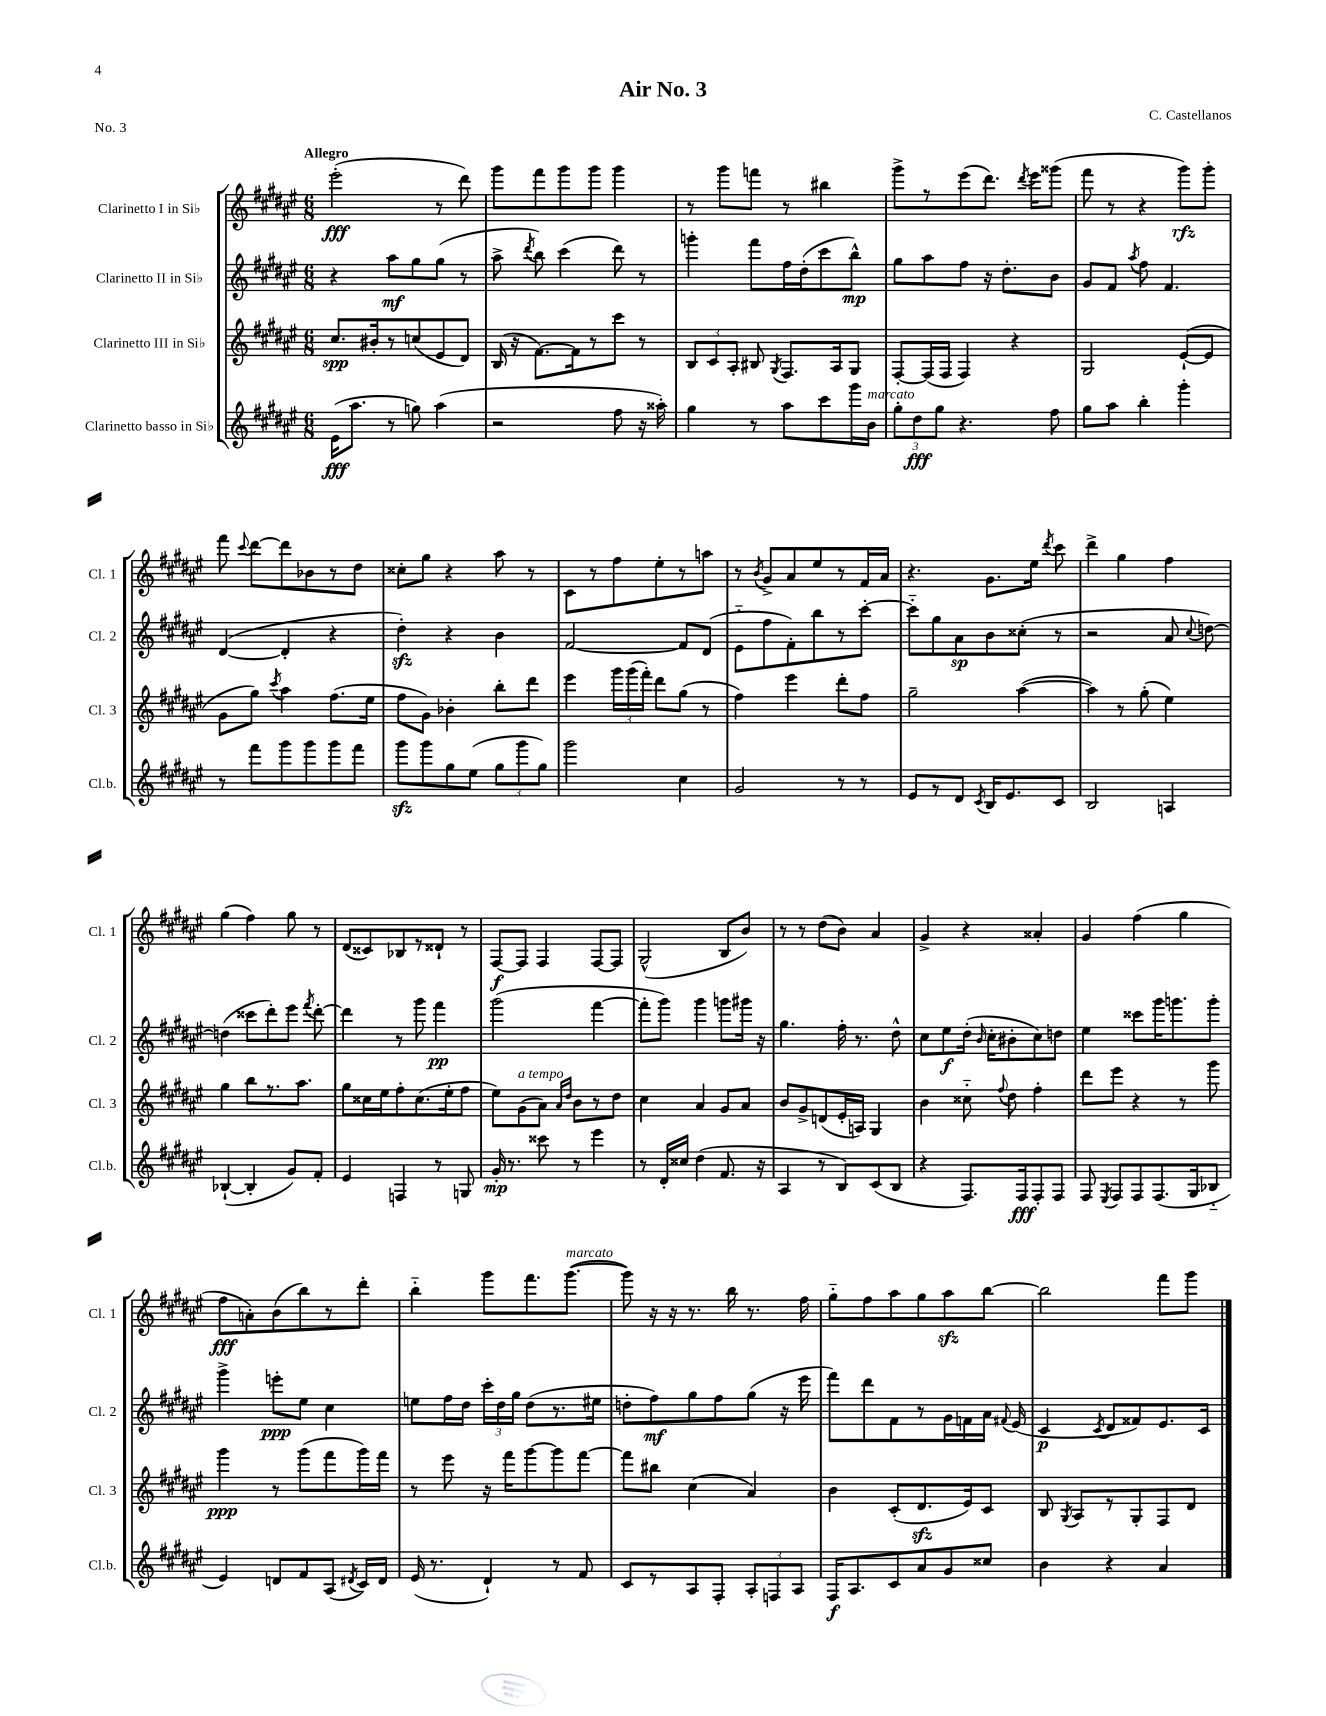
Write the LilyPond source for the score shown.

\header { title = "Air No. 3" composer = "C. Castellanos" piece = "No. 3" }
<<
\new StaffGroup <<
\new Staff = "s0" \with { instrumentName = "Clarinetto I in Sib" shortInstrumentName = "Cl. 1" } {
    \clef treble \key fis \major \numericTimeSignature \time 6/8 \tempo "Allegro"
    \autoBeamOff eis'''2-.\fff( r8 dis'''8) |
    gis'''8[ fis'''8 gis'''8 gis'''8] gis'''4 |
    r8 gis'''8[ f'''8] r8 bis''4 |
    gis'''8[-> r8 eis'''8( dis'''8.]) \acciaccatura { dis'''8 } eis'''16[ gisis'''8]( |
    fis'''8 r8 r4 gis'''8[\rfz) gis'''8]-. |
    fis'''8 \appoggiatura { cis'''8 } dis'''8[~ dis'''8 bes'8 r8 dis''8] |
    cisis''8[-. gis''8] r4 ais''8 r8 |
    cis'8[ r8 fis''8 eis''8-. r8 a''8] |
    r8 \acciaccatura { b'8 } gis'8[-> ais'8 eis''8 r8 fis'16 ais'16] |
    r4. gis'8.[ eis''16] \acciaccatura { dis'''8 } cis'''8 |
    dis'''4-> gis''4 fis''4 |
    gis''4( fis''4) gis''8 r8 |
    dis'8[( cisis'8) bes8 r8 disis'8]-! r8 |
    fis8[~\f fis8] fis4 fis8[~ fis8] |
    gis2-^( b8[ b'8]) |
    r8 r8 dis''8[( b'8]) ais'4 |
    gis'4-> r4 aisis'4-. |
    gis'4 fis''4( gis''4 |
    fis''8[\fff a'8-.) b'8( b''8) r8 dis'''8]-. |
    b''4-_ gis'''8[ fis'''8. gis'''8.]~^\markup { \italic "marcato" }( |
    gis'''8) r16 r16 r8. b''16 r8. fis''16 |
    gis''8[-_ fis''8 ais''8 gis''8 ais''8\sfz b''8]~ |
    b''2 fis'''8[ gis'''8] \bar "|." |
}
\new Staff = "s1" \with { instrumentName = "Clarinetto II in Sib" shortInstrumentName = "Cl. 2" } {
    \clef treble \key fis \major \numericTimeSignature \time 6/8
    \autoBeamOff r4 ais''8[\mf gis''8 gis''8]( r8 |
    ais''8-> \acciaccatura { dis'''8 } b''8) cis'''4( dis'''8) r8 |
    g'''4-. fis'''8[ fis''16 dis''16-.( cis'''8 b''8]-^\mp) |
    gis''8[ ais''8 fis''8] r16 dis''8.[-. b'8] |
    gis'8[ fis'8] \acciaccatura { ais''8 } fis''8 fis'4. |
    dis'4~( dis'4-. r4 |
    dis''4-.\sfz) r4 b'4 |
    fis'2~ fis'8[ dis'8]( |
    eis'8[-_ fis''8 fis'8-.) b''8 r8 cis'''8]~-. |
    cis'''8[-_ gis''8 ais'8\sp b'8 cisis''8]-.( r8 |
    r2 ais'8 \appoggiatura { cis''8 } d''8~) |
    d''4( cisis'''8[ dis'''8-.) eis'''8] \acciaccatura { fis'''8 } dis'''8~-. |
    dis'''4 r8 gis'''8 fis'''4\pp |
    gis'''2( fis'''4~ |
    fis'''8[-. gis'''8]) gis'''4 g'''8[ gis'''16] r16 |
    gis''4. fis''16-. r8. dis''8-^ |
    cis''8[ eis''8\f dis''16]-.( \grace { b'16 } cis''16[-. bis'8-. cis''8) d''8] |
    eis''4 cisis'''8[ gis'''16 g'''8. g'''8]-. |
    gis'''4-> e'''8[-.\ppp eis''8] cis''4 |
    e''8[ fis''16 dis''16] \tuplet 3/2 { cis'''16[-. dis''16 gis''16] } dis''8[( r8. eis''16] |
    d''8[-. fis''8\mf) gis''8 fis''8 gis''8]( r16 eis'''16 |
    fis'''8[) dis'''8 fis'8 r8 gis'16 f'16 ais'16] \appoggiatura { fis'8 } eis'16( |
    cis'4\p \acciaccatura { cis'8 } dis'8[ fisis'8) eis'8. cis'16] \bar "|." |
}
\new Staff = "s2" \with { instrumentName = "Clarinetto III in Sib" shortInstrumentName = "Cl. 3" } {
    \clef treble \key fis \major \numericTimeSignature \time 6/8
    \autoBeamOff cis''8.[\spp bis'16-. r8 c''8( eis'8 dis'8]) |
    b16( r16 fis'8.[~) fis'16 r8 cis'''8] r8 |
    \tuplet 3/2 { b8[ cis'8 ais8]-. } bis8 \acciaccatura { gis8 } fis8.[ ais16 gis8] |
    fis8[~-. fis16( fis16] fis4) r4 |
    gis2 eis'8[~-!( eis'8] |
    gis'8[ gis''8]) \acciaccatura { cis'''8 } ais''4 fis''8.[( eis''16] |
    fis''8[ gis'8]) bes'4-. b''8[-. dis'''8] |
    eis'''4 \tuplet 3/2 { gis'''16[ gis'''16( fis'''16]-.) } dis'''8[ gis''8]( r8 |
    fis''4) eis'''4 dis'''8[-. fis''8] |
    gis''2-- ais''4~( |
    ais''4) r8 gis''8-.( eis''4) |
    gis''4 b''8[ r8. ais''8.] |
    gis''8[ cisis''16 eis''16 fis''8-. cisis''8.( eis''16-. fis''8] |
    eis''8[) gis'8^\markup { \italic "a tempo" }( ais'8]) \grace { ais'16[ dis''16] } b'8[ r8 dis''8] |
    cis''4 ais'4 gis'8[ ais'8] |
    b'8[ gis'8-> d'8( eis'16-. a16]) gis4 |
    b'4 cisis''8-_ \appoggiatura { fis''8 } dis''8 fis''4-. |
    dis'''8[ eis'''8] r4 r8 gis'''8 |
    gis'''4\ppp r8 gis'''8[( fis'''8 gis'''16) fis'''16] |
    r8 eis'''8 r16 fis'''16[ gis'''8~ gis'''8 fis'''8]~ |
    fis'''8[ bis''8] cis''4( ais'4) |
    b'4 cis'8[-.( dis'8.\sfz eis'16) cis'8] |
    b8 \acciaccatura { gis8 } ais8[ r8 gis8-. fis8 dis'8] \bar "|." |
}
\new Staff = "s3" \with { instrumentName = "Clarinetto basso in Sib" shortInstrumentName = "Cl.b." } {
    \clef treble \key fis \major \numericTimeSignature \time 6/8
    \autoBeamOff eis'16[\fff( ais''8.] r8 g''8) ais''4( |
    r2 fis''8 r16 aisis''16-.) |
    gis''4 r8 ais''8[ cis'''8 gis'''16 b'16]^\markup { \italic "marcato" } |
    \tuplet 3/2 { gis''8[-. dis''8\fff gis''8] } r4. fis''8 |
    gis''8[ ais''8] b''4-. gis'''4-. |
    r8 fis'''8[ gis'''8 gis'''8 gis'''8 fis'''8] |
    gis'''8[\sfz gis'''8 gis''8 eis''8]( \tuplet 3/2 { gis''8[ gis'''8 gis''8]) } |
    gis'''2 cis''4 |
    gis'2 r8 r8 |
    eis'8[ r8 dis'8] \acciaccatura { cis'8 } b16[ eis'8. cis'8] |
    b2 a4 |
    bes4~-!( bes4-. gis'8[) fis'8]-. |
    eis'4 f4 r8 g8 |
    gis'16-.\mp r8. cisis'''8 r8 eis'''4 |
    r8 dis'16[-. cisis''16] dis''4( fis'8. r16 |
    ais4 r8 b8[) cis'8( b8] |
    r4 fis8.[) fis16\fff fis8-. fis8] |
    fis8 \acciaccatura { eis8 } fis8[ fis8 fis8.( gis16 bes8]-_ |
    eis'4) d'8[ fis'8 ais8]( \acciaccatura { dis'8 } cis'16[) dis'16] |
    eis'16( r8. dis'4-!) r8 fis'8 |
    cis'8[ r8 ais8 fis8]-. \tuplet 3/2 { ais8[-. f8 ais8] } |
    fis16[\f ais8. cis'8 ais'8 gis'8 cisis''8] |
    b'4 r4 ais'4 \bar "|." |
}
>>
>>
\layout { \context { \Score \remove "Bar_number_engraver" } }
